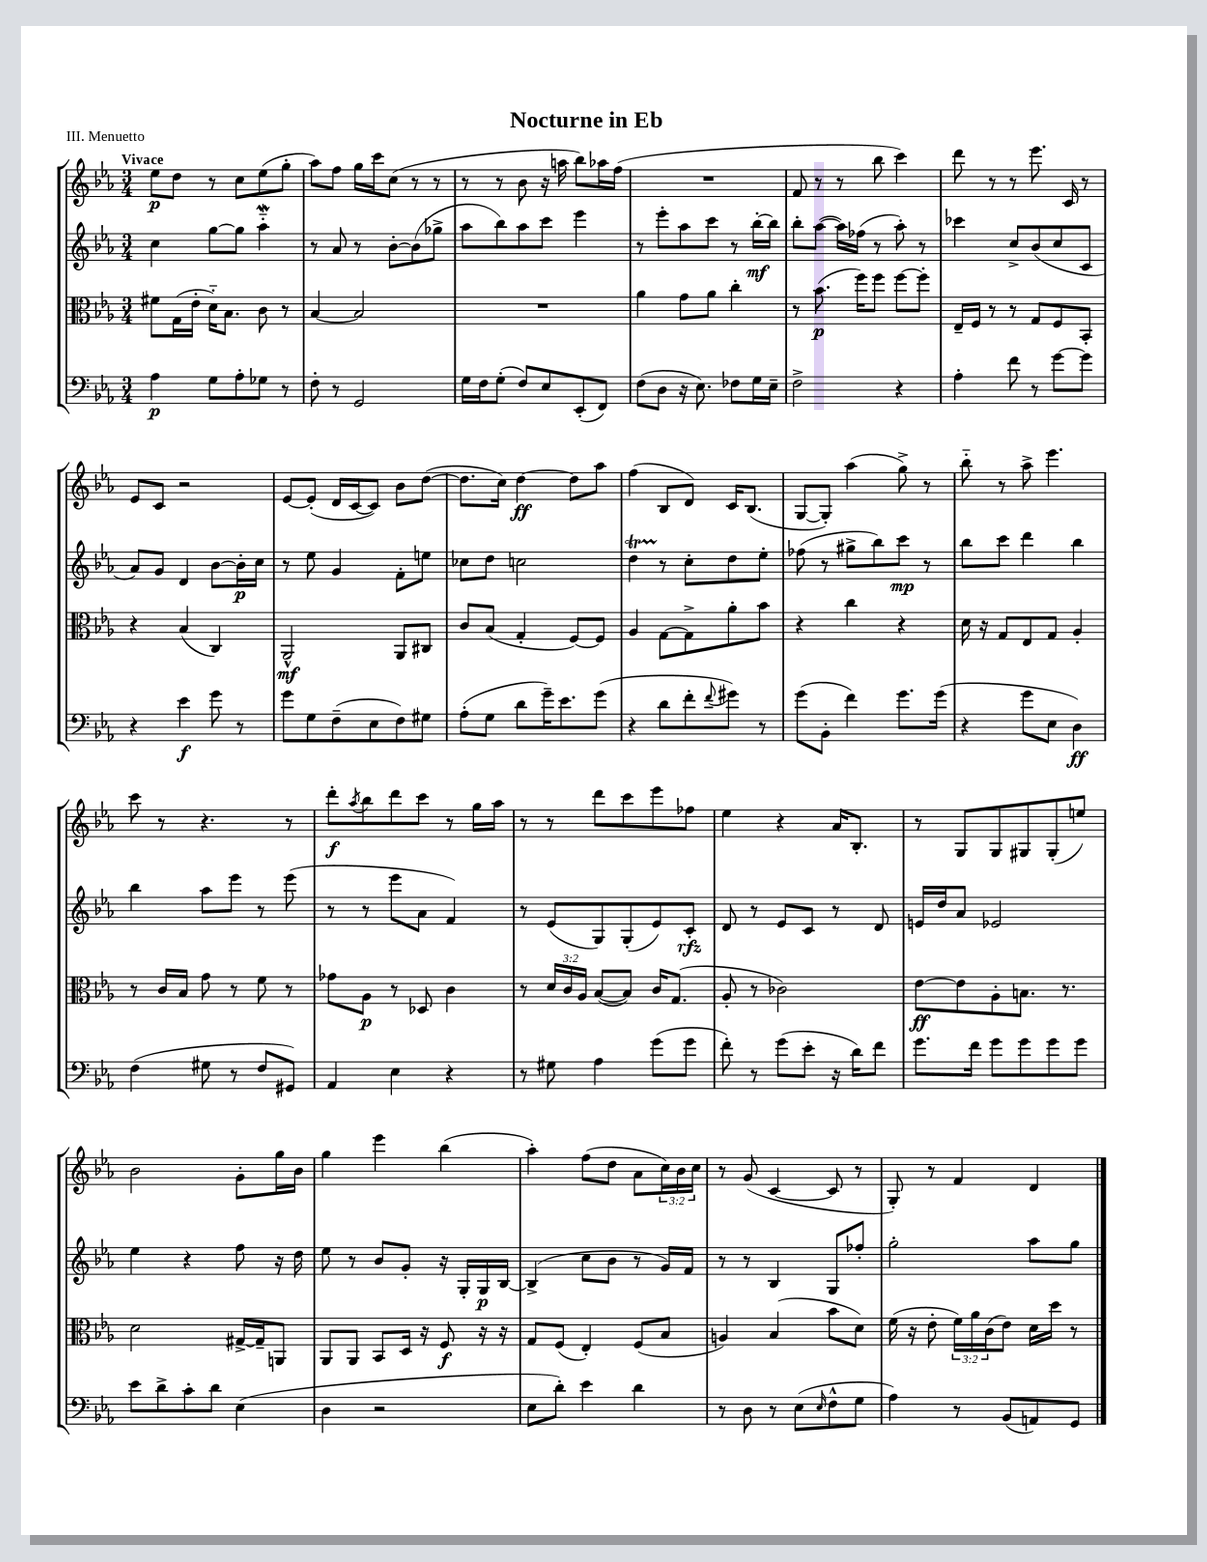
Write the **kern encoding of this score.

**kern	**kern	**kern	**kern
*staff4	*staff3	*staff2	*staff1
*clefF4	*clefC3	*clefG2	*clefG2
*k[b-e-a-]	*k[b-e-a-]	*k[b-e-a-]	*k[b-e-a-]
*M3/4	*M3/4	*M3/4	*M3/4
4A-	8f#	4cc	8ee-
.	(16G	.	8dd
.	16e-'	.	.
8G	16d'~)	[8gg	8r
.	8.B-	.	.
8A-'	.	8gg]	8cc
8G-	8c	4aa-'~	(8ee-
8r	8r	.	8gg'
=	=	=	=
8F'	[4B-	8r	8aa-)
8r	.	8a-	8ff
2GG	2B-]	8r	16gg
.	.	.	16ccc
.	.	[8b-'	(8cc
.	.	(8b-]	8r
.	.	8gg-^	8r
=	=	=	=
16G	2.r	8aa-	8r
16F	.	.	.
(8G'	.	8bb-)	8r
8F)	.	8aa-	8b-
8E-	.	8ccc	16r
.	.	.	16aa
(8EE-'	.	4eee-	8bb-)
8FF)	.	.	16aa-
.	.	.	(16ff
=	=	=	=
(8F	4a-	8r	2.r
8D	.	8eee-'	.
16r	8g	8aa-	.
8.E-)	.	.	.
.	8a-	8ccc	.
8F-	4cc'	8r	.
16G	.	[16bb-'	.
16E-~	.	16bb-]	.
=	=	=	=
2F^	8r	8bb-'	8f
.	(8.b-	([8aa-	8r
.	.	16aa-])	8r
.	16ff)	(16ff-	.
.	8ff	8r	8bb-
4r	[8ff	8aa-')	4ccc)
.	8ff']	8r	.
=	=	=	=
4A-'	16E-~	4ccc-	8ddd
.	16F	.	.
.	8r	.	8r
8f	8r	8cc^	8r
8r	8G	(8b-	8.eee-
[8g	8F	8cc	.
.	.	.	16c
8g]	8BB-'	8c	8r
=	=	=	=
4r	4r	8a-)	8e-
.	.	8g	8c
4e-	(4B-	4d	2r
8g	4C)	[8b-	.
8r	.	16b-']	.
.	.	16cc	.
=	=	=	=
8g	2AA-^^	8r	[8e-
8G	.	8ee-	(8e-']
(8F~	.	4g	16d
.	.	.	[16c
8E-	.	.	8c])
8F)	8AA-	8f'	8b-
8G#	8C#	8ee	([8dd
=	=	=	=
(8A-'	8c	8cc-	8.dd]
8G	(8B-	8dd	.
.	.	.	16cc)
8d	4G'	2cc	[4dd
16g~)	.	.	.
8.e-	.	.	.
.	[8F)	.	8dd]
(8g	8F]	.	8aa-
=	=	=	=
4r	4A-	4dd	(4ff
8d	[8G	8r	8B-
8f'	8G^]	8cc'	8d)
8qqf	.	.	.
8g#)	8a-'	8dd	16c
.	.	.	(8.B-
8r	8b-	8ee-'	.
=	=	=	=
(8g	4r	(8ff-	[8G
8BB-'	.	8r	8G'])
4f)	4cc	8gg#^	(4aa-
.	.	8bb-)	.
8.g	4r	8ccc	8gg^)
.	.	8r	8r
(16g	.	.	.
=	=	=	=
4r	16d	8bb-	8bb-'~
.	16r	.	.
.	8G	8ccc	8r
8g	8E-	4ddd	8aa-^
8E-	8G	.	4.eee-
4D)	4A-'	4bb-	.
=	=	=	=
(4F	8r	4bb-	8ccc
.	16c	.	8r
.	16B-	.	.
8G#	8g	8aa-	4.r
8r	8r	8eee-	.
8F	8f	8r	.
8GG#)	8r	(8eee-	8r
=	=	=	=
4AA-	8g-	8r	8ddd'
.	.	.	8qaa-
.	8A-	8r	8bb-
4E-	8r	8eee-	8ddd
.	8D-	8a-	8ccc
4r	4c	4f)	8r
.	.	.	16gg
.	.	.	16aa-
=	=	=	=
8r	8r	8r	8r
8G#	24d	(8e-	8r
.	24c	.	.
.	24A-	.	.
4A-	([8B-	8G)	8ddd
.	8B-])	(8G'	8ccc
(8g	16c	8e-)	8eee-
.	(8.G	.	.
8g	.	8c'	8ff-
=	=	=	=
8f')	8A-'	8d	4ee-
8r	8r	8r	.
(8g	2c-)	8e-	4r
8e-'	.	8c	.
16r	.	8r	16a-
16d)	.	.	8.B-'
8f	.	8d	.
=	=	=	=
8.g	[8e-	16e	8r
.	.	16dd	.
.	8e-]	8a-	8G
16f	.	.	.
8g	8A-'	2e-	8G
8g	8.B	.	8G#
8g	.	.	(8G#'
.	8.r	.	.
8g	.	.	8ee)
=	=	=	=
8e-	2d	4ee-	2b-
8d^	.	.	.
8c'	.	4r	.
8d	.	.	.
(4E-	[16G#^	8ff	8g'
.	16G#~]	.	.
.	8AA	16r	16gg
.	.	16dd	16b-
=	=	=	=
4D	8AA-	8ee-	4gg
.	8AA-	8r	.
2r	8BB-	8b-	4eee-
.	16D	8g'	.
.	16r	.	.
.	8F	16r	(4bb-
.	.	16G'	.
.	16r	16G	.
.	16r	[16B-	.
=	=	=	=
8E-	8G	(4B-^]	4aa-')
8d')	(8F	.	.
4e-	4E-')	8cc	(8ff
.	.	8b-	8dd
4d	(8F	8r	8a-
.	8B-	16g)	24cc)
.	.	.	24b-
.	.	16f	.
.	.	.	24cc
=	=	=	=
8r	4A)	8r	8r
8D	.	8r	(8g
8r	(4B-	4B-	[4c
(8E-	.	.	.
16qqE-	.	.	.
8F^^	8b-	8G	8c]
8G	8d)	8ff-'	8r
=	=	=	=
4A-)	(16f	2gg'	8G')
.	16r	.	.
.	8e-'	.	8r
8r	24f)	.	4f
.	24a-	.	.
.	(24c	.	.
(8BB-	8e-)	.	.
8AA)	16d	8aa-	4d
.	16dd	.	.
8GG	8r	8gg	.
==	==	==	==
*-	*-	*-	*-
